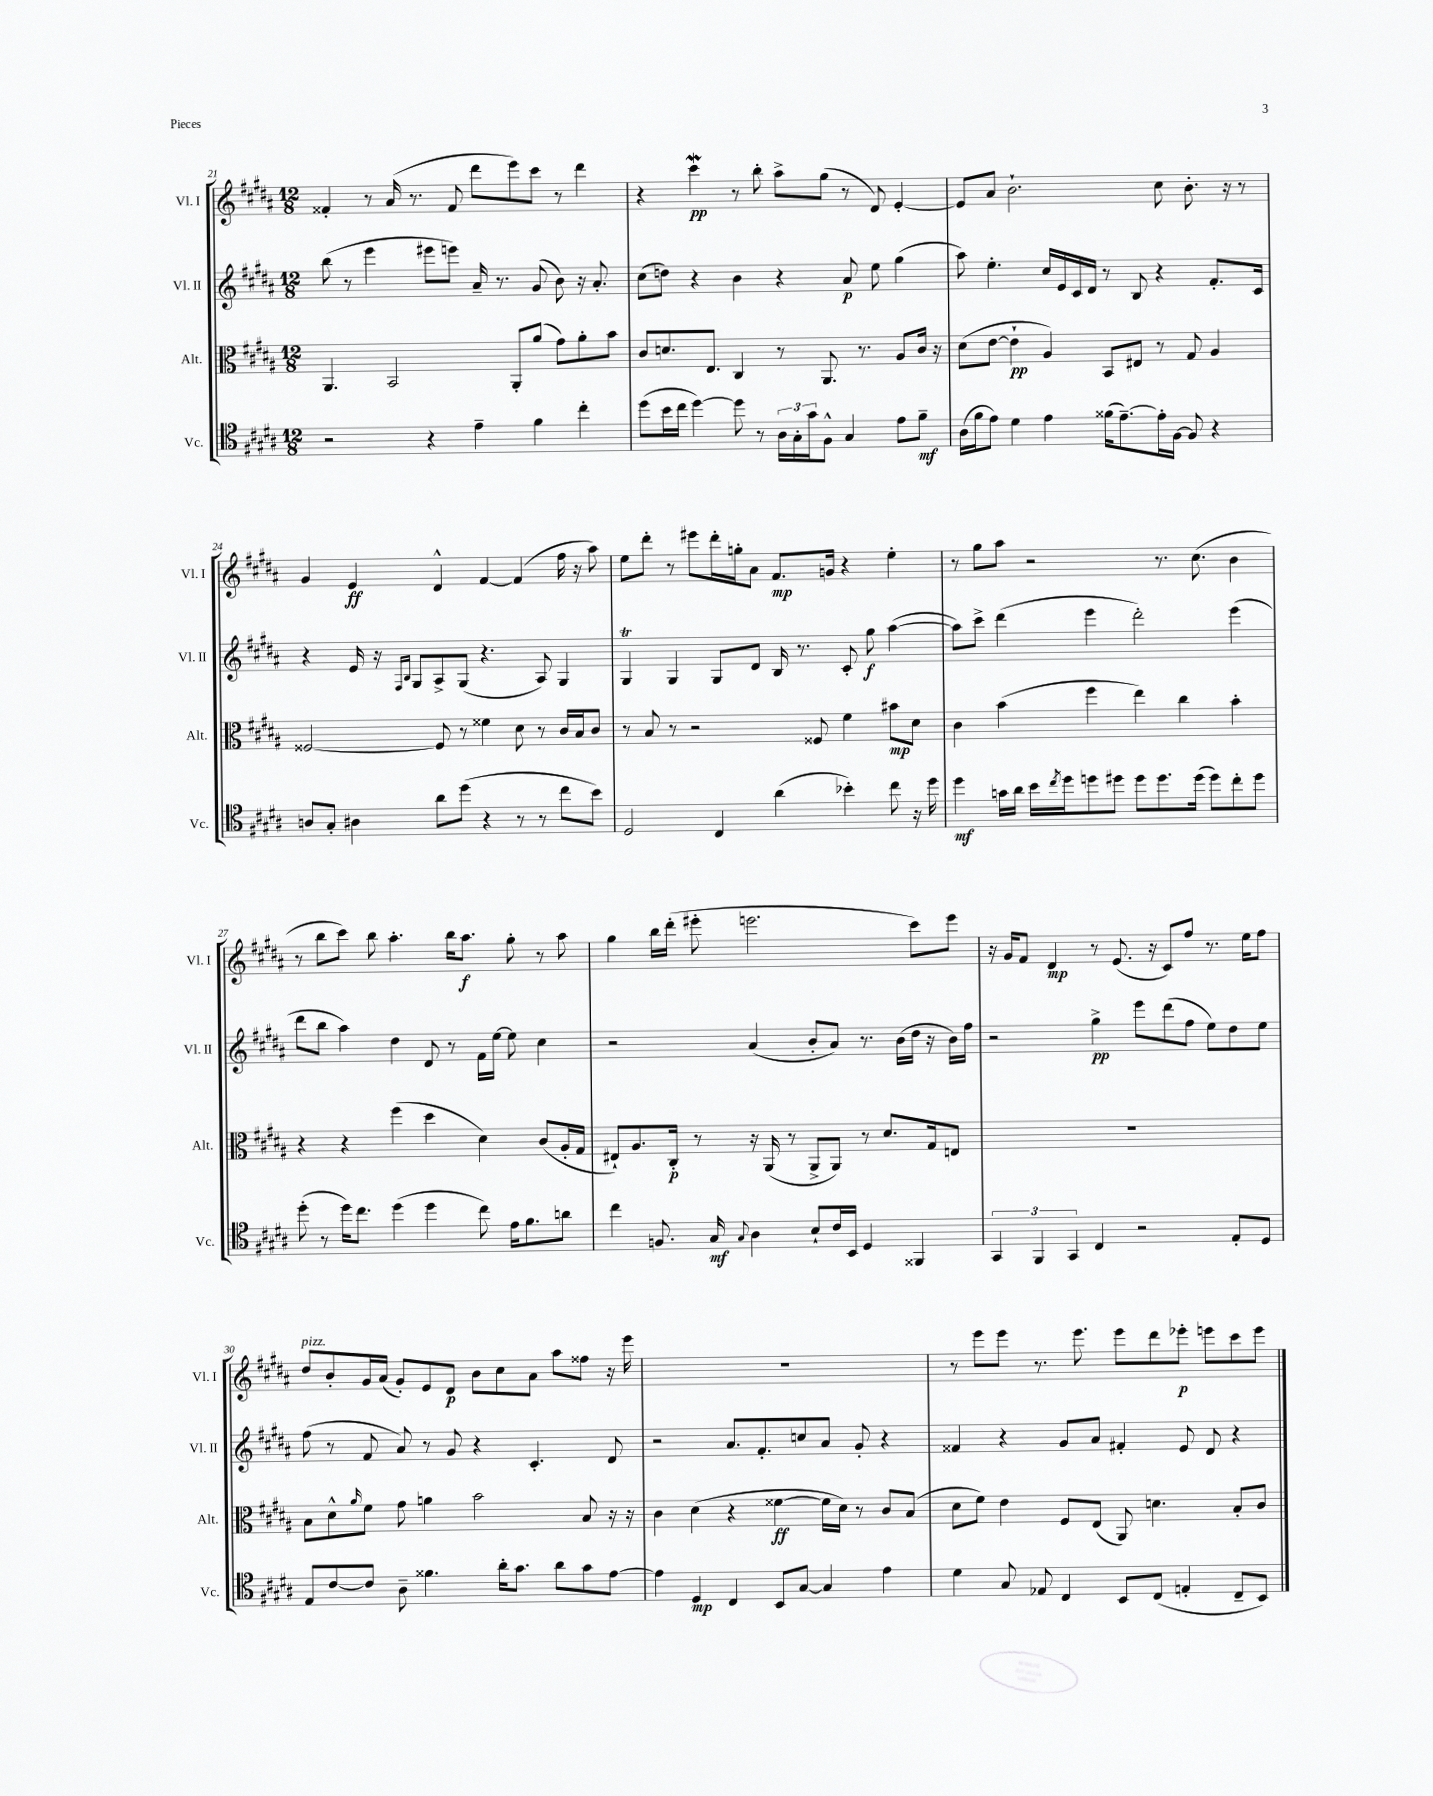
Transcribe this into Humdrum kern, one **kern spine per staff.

**kern	**dynam	**kern	**dynam	**kern	**dynam	**kern	**dynam
*part4	*part4	*part3	*part3	*part2	*part2	*part1	*part1
*staff4	*staff4	*staff3	*staff3	*staff2	*staff2	*staff1	*staff1
*I"Vc.	*	*I"Alt.	*	*I"Vl. II	*	*I"Vl. I	*
*I'Vc.	*	*I'Alt.	*	*I'Vl. II	*	*I'Vl. I	*
*clefC4	*	*clefC3	*	*clefG2	*	*clefG2	*
*k[f#c#g#d#a#]	*	*k[f#c#g#d#a#]	*	*k[f#c#g#d#a#]	*	*k[f#c#g#d#a#]	*
*M12/8	*	*M12/8	*	*M12/8	*	*M12/8	*
=21	=21	=21	=21	=21	=21	=21	=21
2r	.	4.AA#/	.	(8bb\	.	4f##X'/	.
.	.	.	.	8r	.	.	.
.	.	.	.	4eee\	.	8r	.
.	.	2BB/	.	.	.	(16a#/	.
.	.	.	.	.	.	8.r	.
4r	.	.	.	8eee#X\L	.	.	.
.	.	.	.	8eeen\J)	.	8f##/	.
4e~\	.	.	.	16a#~/	.	8ddd#\L	.
.	.	.	.	8.r	.	.	.
.	.	8AA#'/L	.	.	.	8eee\)	.
4f#\	.	(8a#/J	.	(8g#/	.	8ccc#\J	.
.	.	8g#\L)	.	8b\)	.	8r	.
4cc#'\	.	8a#'\	.	16r	.	4ddd#\	.
.	.	.	.	8.a#'/	.	.	.
.	.	8b\J	.	.	.	.	.
=22	=22	=22	=22	=22	=22	=22	=22
(8dd#\L	.	8c#/L	.	(8cc#\L	.	4r	.
16b\L	.	8.dn/	.	8ddn\J)	.	.	.
16cc#\JJ	.	.	.	.	.	.	.
[4dd#\)	.	.	.	4r	.	4ccc#W\	pp
.	.	8.E/J	.	.	.	.	.
8dd#\]	.	4C#/	.	4b\	.	8r	.
8r	.	.	.	.	.	8bb'\	.
24A#\LL	.	8r	.	4r	.	8aa#^\L	.
24G#'\	.	.	.	.	.	.	.
24g#\J	.	.	.	.	.	.	.
8F#^^\J	.	8.AA#/	.	.	.	(8gg#\J	.
4G#/	.	.	.	8a#/	p	8r	.
.	.	8.r	.	.	.	.	.
.	.	.	.	8ee\	.	8d#/)	.
8e\L	.	8A#/L	.	(4gg#\	.	[4e'/	.
8f#~\J	mf	16c#/Jk	.	.	.	.	.
.	.	16r	.	.	.	.	.
=23	=23	=23	=23	=23	=23	=23	=23
(16A#\LL	.	(8d#\L	.	8aa#\)	.	8e/L]	.
16f#\J	.	.	.	.	.	.	.
8e\J)	.	[8e\J	.	4.ee'\	.	8a#/J	.
4d#\	.	4e`\]	pp	.	.	2.b`\	.
4e\	.	4A#/)	.	16cc#/LL	.	.	.
.	.	.	.	16e/	.	.	.
.	.	.	.	16c#/	.	.	.
.	.	.	.	16d#/JJ	.	.	.
(16f##X\KL	.	8BB/L	.	8r	.	.	.
[8.e~\)	.	.	.	.	.	.	.
.	.	8E#X/J	.	8B/	.	.	.
16e'\L]	.	8r	.	4r	.	8cc#\	.
[16F#\JJ	.	.	.	.	.	.	.
8F#/]	.	8G#/	.	.	.	8.b'\	.
4r	.	4A#/	.	8.f#'/L	.	.	.
.	.	.	.	.	.	16r	.
.	.	.	.	.	.	8r	.
.	.	.	.	16c#/Jk	.	.	.
!!LO:LB:g=z
=24	=24	=24	=24	=24	=24	=24	=24
8An/L	.	[2F##X/	.	4r	.	4g#/	.
8G#'/J	.	.	.	.	.	.	.
4A#X\	.	.	.	16e/	.	4e/	ff
.	.	.	.	16r	.	.	.
.	.	.	.	16qqF#/LL	.	.	.
.	.	.	.	16qqB/JJ	.	.	.
.	.	.	.	8G#/L	.	.	.
8a#\L	.	8F##/]	.	8A#^/	.	4d#^^/	.
(8dd#\J	.	8r	.	(8G#/J	.	.	.
4r	.	4f##X\	.	4.r	.	[4f#/	.
8r	.	8d#\	.	.	.	(4f#/]	.
8r	.	8r	.	8A#/)	.	.	.
8cc#\L	.	16c#/LL	.	4G#/	.	16ff#\	.
.	.	16B/J	.	.	.	16r	.
8b\J)	.	8c#/J	.	.	.	8aa#\)	.
=25	=25	=25	=25	=25	=25	=25	=25
2D#/	.	8r	.	4G#T/	.	8ee\L	.
.	.	8B/	.	.	.	8ddd#'\J	.
.	.	8r	.	4G#/	.	8r	.
.	.	2r	.	.	.	8eee#X\L	.
4C#/	.	.	.	8G#/L	.	16ddd#'\L	.
.	.	.	.	.	.	16ggn'\J	.
.	.	.	.	8d#/J	.	8a#\J	.
(4a#\	.	.	.	16B/	.	8.f#/L	mp
.	.	.	.	8.r	.	.	.
.	.	8F##X/	.	.	.	.	.
.	.	.	.	.	.	16gn/Jk	.
4b-X'\)	.	4f#\	.	8c#'/	.	4r	.
.	.	.	.	8gg#\	f	.	.
8cc#\	.	8b#X\L	mp	([4aa#\	.	4ee'\	.
16r	.	8d#\J	.	.	.	.	.
16dd#\	.	.	.	.	.	.	.
=26	=26	=26	=26	=26	=26	=26	=26
4dd#\	mf	4c#\	.	8aa#\L])	.	8r	.
.	.	.	.	8ccc#^\J	.	8gg#\L	.
16gn\LL	.	(4b\	.	(4ddd#\	.	8aa#\J	.
16a#\JJ	.	.	.	.	.	.	.
16b\LL	.	.	.	.	.	2r	.
8qcc#/	.	.	.	.	.	.	.
16dd#\J	.	.	.	.	.	.	.
8ddn\	.	4ff#\	.	4eee\	.	.	.
8dd#X\J	.	.	.	.	.	.	.
8dd#\L	.	4ee\)	.	2ddd#'\)	.	.	.
8.dd#\	.	.	.	.	.	8.r	.
.	.	4cc#\	.	.	.	.	.
(16dd#\Jk	.	.	.	.	.	(8.cc#\	.
8dd#\L)	.	.	.	.	.	.	.
8cc#'\	.	4b'\	.	(4eee\	.	4b\	.
8dd#\J	.	.	.	.	.	.	.
!!LO:LB:g=z
=27	=27	=27	=27	=27	=27	=27	=27
(8dd#'\	.	4r	.	8ddd#\L	.	8r	.
8r	.	.	.	8bb\J	.	8bb\L	.
16dd#\KL)	.	4r	.	4aa#\)	.	8ccc#\J)	.
8.cc#\J	.	.	.	.	.	.	.
.	.	.	.	.	.	8bb\	.
(4dd#\	.	(4ff#\	.	4dd#\	.	4.aa#'\	.
4dd#\	.	4dd#\	.	8d#/	.	.	.
.	.	.	.	8r	.	16bb\KL	.
.	.	.	.	.	.	8.aa#\J	f
8cc#\)	.	4d#\)	.	16f#\LL	.	.	.
.	.	.	.	[16ee\JJ	.	.	.
16e\KL	.	.	.	8ee\]	.	8gg#'\	.
8.f#\	.	.	.	.	.	.	.
.	.	(8c#/L	.	4cc#\	.	8r	.
8an\J	.	16A#'/L	.	.	.	8aa#\	.
.	.	16G#/JJ	.	.	.	.	.
=28	=28	=28	=28	=28	=28	=28	=28
4cc#\	.	8E#X`/L)	.	2r	.	4gg#\	.
.	.	8.A#/	.	.	.	.	.
8.Fn/	.	.	.	.	.	16bb\LL	.
.	.	16C#'/Jk	p	.	.	(16ddd#'\JJ	.
.	.	8r	.	.	.	8eee#X'\	.
16G#/	mf	.	.	.	.	.	.
8qqG#/	.	.	.	.	.	.	.
4A#\	.	16r	.	(4a#/	.	2.eeen\	.
.	.	(16AA#/	.	.	.	.	.
.	.	8r	.	.	.	.	.
8B`/L	.	8AA#^/L	.	8b'/L	.	.	.
16c#/L	.	8AA#/J)	.	8a#/J)	.	.	.
16BB/JJ	.	.	.	.	.	.	.
4D#/	.	8r	.	8.r	.	.	.
.	.	8.d#/L	.	.	.	.	.
.	.	.	.	(16b\LL	.	.	.
4FF##X/	.	.	.	16dd#\JJ	.	8ccc#\L)	.
.	.	16G#/k	.	16r	.	.	.
.	.	8En/J	.	16b\LL)	.	8eee\J	.
.	.	.	.	16ff#\JJ	.	.	.
=29	=29	=29	=29	=29	=29	=29	=29
6GG#/	.	1.r	.	2r	.	16r	.
.	.	.	.	.	.	16g#/KL	.
.	.	.	.	.	.	8f#/J	.
6FF#/	.	.	.	.	.	.	.
.	.	.	.	.	.	4d#/	mp
6GG#/	.	.	.	.	.	.	.
4C#/	.	.	.	4gg#^\	pp	8r	.
.	.	.	.	.	.	(8.e/	.
2r	.	.	.	8eee\L	.	.	.
.	.	.	.	.	.	16r	.
.	.	.	.	(8ddd#\	.	8c#/L)	.
.	.	.	.	8ff#\J	.	8ff#/J	.
.	.	.	.	8ee\L)	.	8.r	.
8E'/L	.	.	.	8dd#\	.	.	.
.	.	.	.	.	.	16ee\KL	.
8D#/J	.	.	.	8ee\J	.	8ff#\J	.
!!LO:LB:g=z
=30	=30	=30	=30	=30	=30	=30	=30
!	!	!	!	!	!	!LO:TX:a:i:t=pizz.	!
8E/L	.	8B\L	.	(8ff#\	.	8dd#/L	.
[8c#/	.	8d#^^\	.	8r	.	8b'/	.
.	.	16qqa#/	.	.	.	.	.
8c#/J]	.	8f#\J	.	8f#/	.	16g#/L	.
.	.	.	.	.	.	(16a#/JJ	.
8A#~\	.	8g#\	.	8a#/)	.	8g#'/L)	.
4.f##X\	.	4an\	.	8r	.	8e/	.
.	.	.	.	8g#/	.	8d#/J	p
.	.	2b\	.	4r	.	8b\L	.
16a#'\KL	.	.	.	.	.	8cc#\	.
8.g#\J	.	.	.	.	.	.	.
.	.	.	.	4.c#'/	.	8a#\J	.
8a#\L	.	.	.	.	.	8aa#\L	.
8g#\	.	8B/	.	.	.	8ff##X\J	.
[8e\J	.	16r	.	8d#/	.	16r	.
.	.	16r	.	.	.	16eee\	.
=31	=31	=31	=31	=31	=31	=31	=31
4e\]	.	4c#\	.	2r	.	1.r	.
4D#/	mp	(4d#\	.	.	.	.	.
4C#/	.	4r	.	8.a#/L	.	.	.
.	.	.	.	8.f#'/	.	.	.
8BB/L	.	[4f##X\	ff	.	.	.	.
[8G#/J	.	.	.	8ccn/	.	.	.
4G#/]	.	16f##\LL]	.	8a#/J	.	.	.
.	.	16d#\JJ)	.	.	.	.	.
.	.	8r	.	8g#'/	.	.	.
4e\	.	8c#/L	.	4r	.	.	.
.	.	(8B/J	.	.	.	.	.
=32	=32	=32	=32	=32	=32	=32	=32
4d#\	.	8d#\L	.	4f##X/	.	8r	.
.	.	8f#\J)	.	.	.	8eee\L	.
8G#/	.	4e\	.	4r	.	8eee\J	.
8E-X/	.	.	.	.	.	8.r	.
4C#/	.	8F#/L	.	8g#/L	.	.	.
.	.	.	.	.	.	8.eee\	.
.	.	(8E/J	.	8a#/J	.	.	.
8BB/L	.	8AA#/)	.	4f#X'/	.	8eee\L	.
(8C#/J	.	4.dn\	.	.	.	8ddd#\	.
4En'/	.	.	.	8e/	.	8eee-X'\J	p
.	.	.	.	8d#/	.	8eeen\L	.
8C#~/L	.	8B'/L	.	4r	.	8ccc#\	.
8BB/J)	.	8c#/J	.	.	.	8eee\J	.
==	==	==	==	==	==	==	==
*-	*-	*-	*-	*-	*-	*-	*-
